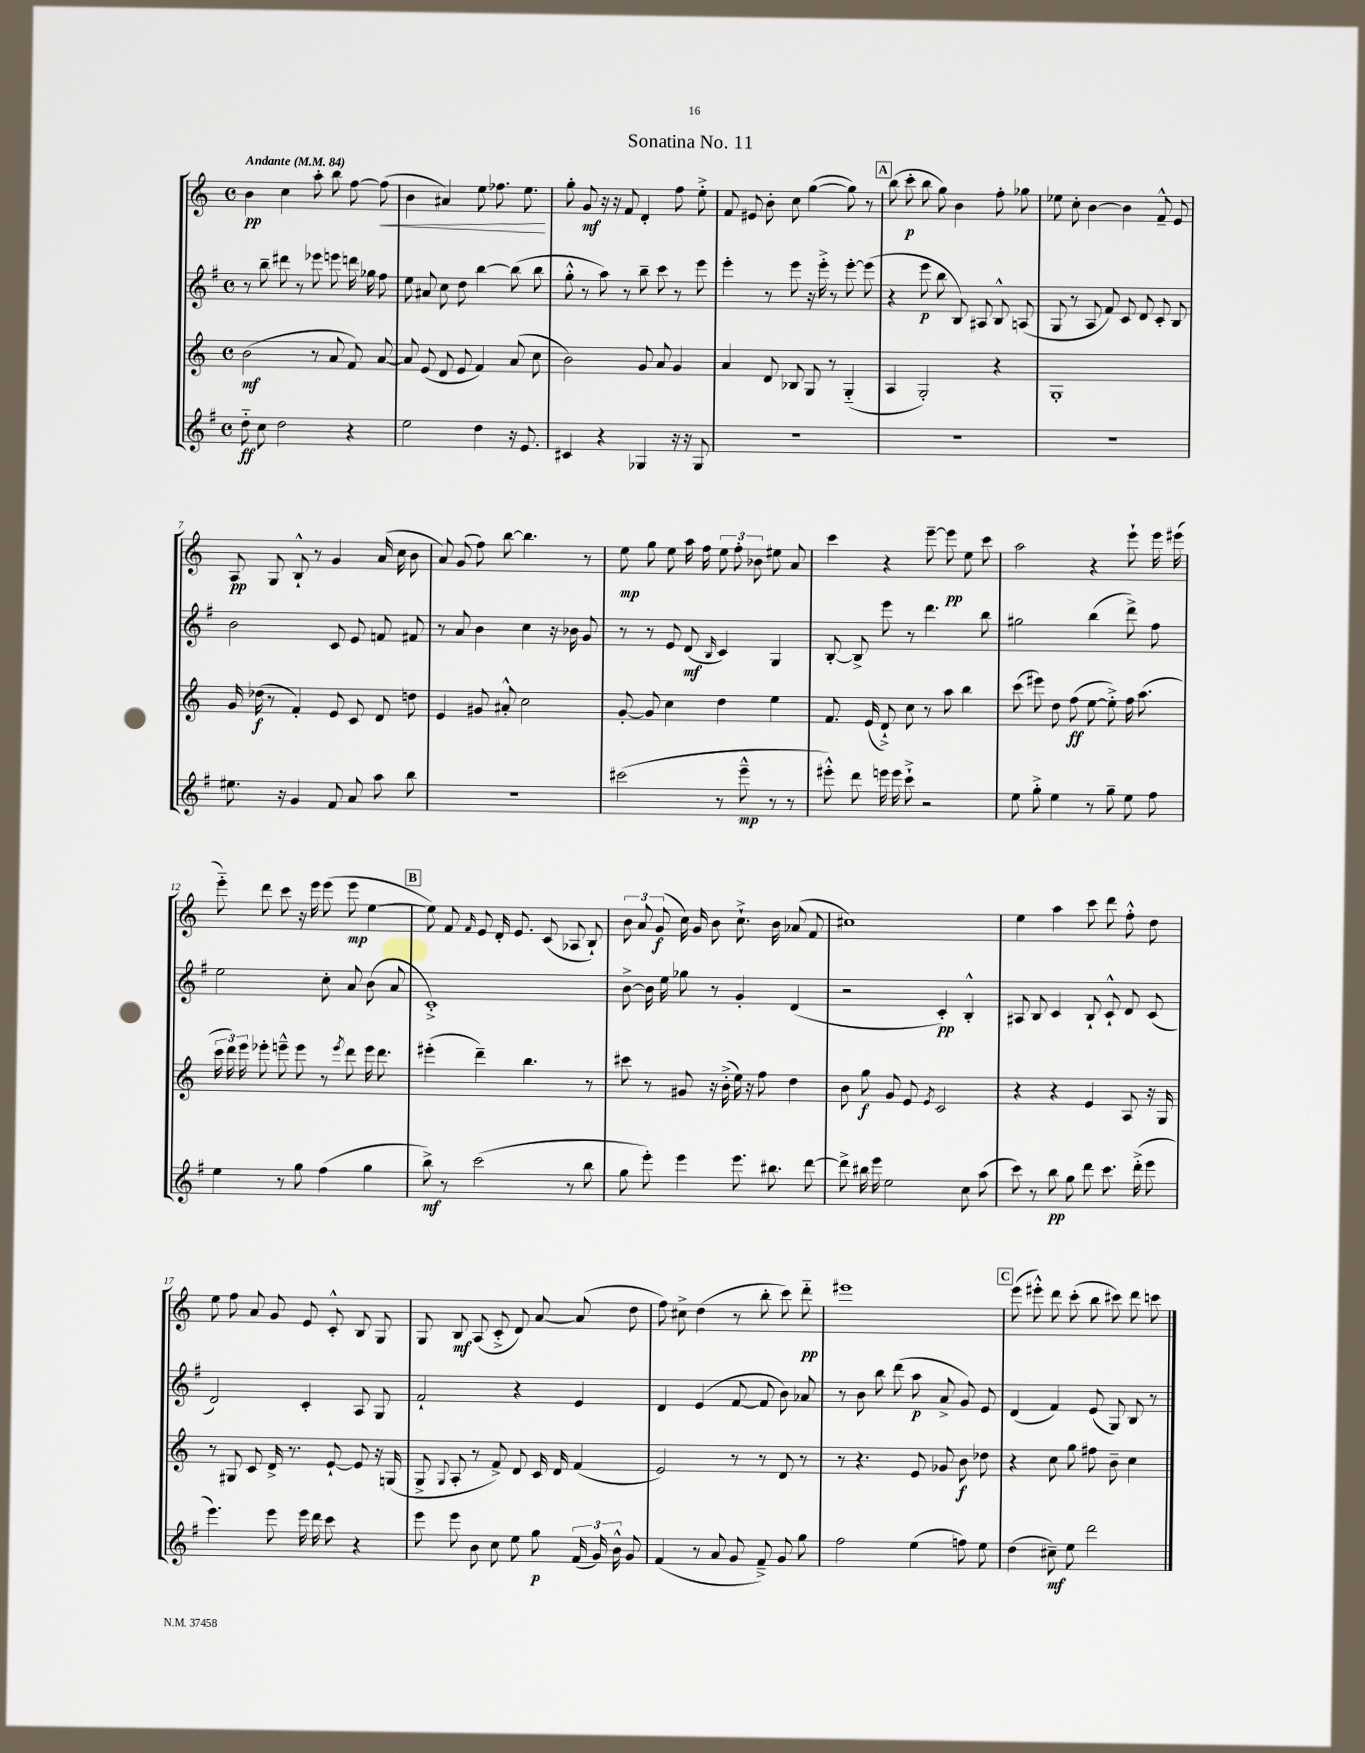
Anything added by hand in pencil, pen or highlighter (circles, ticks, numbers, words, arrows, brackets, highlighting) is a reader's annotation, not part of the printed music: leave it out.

**kern	**kern	**kern	**kern
*staff4	*staff3	*staff2	*staff1
*clefG2	*clefG2	*clefG2	*clefG2
*k[f#]	*k[]	*k[f#]	*k[]
*M4/4	*M4/4	*M4/4	*M4/4
*met(c)	*met(c)	*met(c)	*met(c)
*MM84	*MM84	*MM84	*MM84
8dd'~\	(2b\	8r	4b\
8cc\	.	8bb~\	.
2dd\	.	8ddd#\	4cc\
.	.	8r	.
.	8r	8eee-\	8aa'\
.	8a/	8eee\	8bb\
4r	8f/)	16ddd\	[8ff\
.	.	16gg-\	.
.	[8a/	8ff#\	(8ff\]
=	=	=	=
2ee\	8a/]	8ee\	4b\
.	(8e/	8a#/	.
.	8d/	8cc\	4a#/)
.	8e/	8dd\	.
4dd\	4f/)	[4bb\	8ee\
.	.	.	8.ff-\
16r	(8a/	(8bb\]	.
8.e/	.	.	8.ee\
.	8cc\	8bb\	.
=	=	=	=
4c#/	2b\)	8gg'^^\	8gg'\
.	.	8r	8g/
4r	.	8aa\)	16r
.	.	.	16r
.	.	8r	8f/
4G-/	8g/	8bb~\	4d'/
.	8a/	8ccc\	.
16r	4g/	8r	8ff\
16r	.	.	.
8G-/	.	8eee\	8ee'^\
=	=	=	=
1r	4a/	4eee'\	8f/
.	.	.	8e#/
.	8d/	8r	8b'\
.	8B-/	8eee\	8cc\
.	8G/	16r	([4gg\
.	.	16eee'^\	.
.	8r	8r	.
.	(4G'~/	[8eee'\	8gg\])
.	.	(8eee\]	8r
=	=	=	=
1r	4A/	4r	(8bb\
.	.	.	8ccc'\
.	2G'/)	8eee\	8bb\
.	.	8bb\	8gg\)
.	.	8B/)	4b\
.	.	8A#/	.
.	4r	8B^^/	8ff'\
.	.	(8A/	8gg-\
=	=	=	=
1r	1G'	8G/	8ee-\
.	.	8r	8cc'\
.	.	8A/	[4b\
.	.	8f#/)	.
.	.	8c/	4b\]
.	.	8d/	.
.	.	8c'/	8f~^^/
.	.	8B/	8e/
=	=	=	=
8.ee#\	16g/	2b\	8A/
.	(16dd-\	.	.
.	8r	.	8G/
16r	.	.	.
4g/	4f'/)	.	8B`^^/
.	.	.	8r
8f#/	8e/	8c/	4g/
8a/	8c/	8e/	.
8aa\	8d/	8f/	(16a/
.	.	.	16cc\
8bb\	8dd\	8f#/	8b\
=	=	=	=
1r	4e/	8r	8a/)
.	.	8a/	(8g/
.	8g#/	4b\	8ff\)
.	8a#'^^/	.	[8bb\
.	2cc\	4cc\	4.bb\]
.	.	16r	.
.	.	16b-\	.
.	.	8g/	8r
=	=	=	=
(2ccc#\	[8g'/	8r	8ee\
.	8g/]	8r	8gg\
.	4cc\	8e/	8ee\
.	.	(8d/	16aa\
.	.	.	16ff\
.	.	16qqB/	.
8r	4dd\	4c/)	12ee\
.	.	.	12ff'\
8eee~^^\	.	.	.
.	.	.	12b-\
8r	4ee\	4G/	8ee#\
8r	.	.	8a/
=	=	=	=
8eee#'^^\)	8.f/	[8B'/	4ccc\
8ddd\	.	8B^/]	.
.	(16e/	.	.
16eee\	8d`^/)	8eee\	4r
16eee\	.	.	.
8ccc`^\	8cc\	8r	.
2r	8r	4.ddd\	[8eee~\
.	8aa\	.	8eee\]
.	4bb\	.	8ee\
.	.	8bb\	8ccc\
=	=	=	=
8ee\	(8ccc\	2gg#\	2aa\
8gg'^\	8eee#\)	.	.
4ee\	8dd\	.	.
.	(8ff\	.	.
8r	[8ee\	(4bb\	4r
8gg~\	8ee'^\])	.	.
8ee\	16ff\	8ddd^\)	8eee`\
.	(8.aa\	.	.
8ff#\	.	8ff#\	16eee\
.	.	.	(16eee#\
=	=	=	=
4ee\	24ccc\	2ee\	8eee'~\)
.	24ddd\)	.	.
.	24eee\	.	.
.	8eee-'\	.	8ddd\
8r	8eee~^^\	.	8ccc\
8gg\	8eee\	.	16r
.	.	.	16eee\
(4ff#\	8r	8cc'\	(8eee\
.	8qeee/	.	.
.	8ddd\	8a/	8eee\
4gg\	16eee\	(8b\	[4ee\
.	8.ddd\	.	.
.	.	8a/	.
=	=	=	=
8bb^\)	(4eee#'\	1c'^)	8ee\])
8r	.	.	8f/
.	.	.	16qqf/
(2ccc\	4ddd~\)	.	8e/
.	.	.	16d'/
.	.	.	8.e/
.	4.bb\	.	.
.	.	.	(8c/
8r	.	.	8A-/
8bb\	8r	.	8B`/)
=	=	=	=
8gg\	8ccc#\	[8b^\	12b\
.	.	.	12a/
8eee'\)	8r	16b\]	.
.	.	.	(12g/
.	.	16ee\	.
4eee\	8g#/	8gg-\	16cc\)
.	.	.	16g/
.	16r	8r	8b\
.	(16b'^\	.	.
8.eee\	16ee\)	4g'/	8.cc`^\
.	16r	.	.
.	8ff\	.	.
8.bb#\	.	.	16b\
.	4dd\	(4d/	(8a-/
[8ddd\	.	.	8f/
=	=	=	=
8ddd^\]	8b\	2r	1cc#)
16bb#\	8gg\	.	.
16eee\	.	.	.
2ee\	8g/	.	.
.	8e/	.	.
.	8qe/	.	.
.	2c/	4c'/)	.
8cc\	.	4B'^^/	.
(8aa\	.	.	.
=	=	=	=
8ccc\)	4r	8A#/	4ee\
8r	.	8B/	.
8bb\	4r	4c/	4aa\
8gg\	.	.	.
8ddd\	4e/	8B`/	8ccc\
8.ccc\	.	8c`^^/	8ddd\
.	8A/	8d/	8ff'^^\
(16ddd'^\	.	.	.
8eee\	16r	(8c/	8dd\
.	16G/	.	.
=	=	=	=
4.eee\)	8r	2d/)	8ee\
.	8G#/	.	8ff\
.	8c/	.	8a/
8eee\	16d^/	.	8g/
.	8.r	.	.
16eee\	.	4c'/	8e/
16ddd\	.	.	.
8ccc\	[8e`/	.	8c'^^/
4r	8e/]	8A/	8B/
.	16r	8G/	8G/
.	(16G/	.	.
=	=	=	=
8eee\	8G^/	2f#`/	8G/
.	8qqG/	.	.
8eee\	8A'/	.	8B/
8b\	8r	.	(8A/
8cc\	8f^/)	.	8c'^/
8ee\	8d/	4r	8d/)
8gg\	16c/	.	[8a/
.	16d/	.	.
(24f#/	(4f/	4e/	(8a/]
24g/)	.	.	.
24b^^\	.	.	.
8g/	.	.	8dd\
=	=	=	=
(4f#/	2e/)	4d/	8ff\)
.	.	.	8cc#^\
8r	.	(4e/	(4dd\
8a/	.	.	.
8g/	8r	[8f#/	8r
8f#~^/)	8r	8f#/]	8bb'\
8g/	8d/	8b\)	8ccc\)
8gg\	8r	8a-/	8ddd'~\
=	=	=	=
2ff#\	8r	8r	1eee#
.	4.r	8b\	.
.	.	8bb\	.
.	.	(8ddd\	.
(4ee\	8e/	8aa\	.
.	8g-/	8a^/	.
8ff\)	8b\	8g/)	.
8ee\	8dd-\	8e/	.
=	=	=	=
(4dd\	4r	(4d/	(8eee\
.	.	.	8eee#'^^\)
8cc#~\)	8cc\	4f#/)	8ddd\
8ee\	8gg\	.	(8ccc'\
2ddd\	8ff#\	(8e/	8bb\
.	8b~\	8G/)	8ccc#\)
.	4cc\	8B/	8ddd\
.	.	8r	8ccc\
==	==	==	==
*-	*-	*-	*-
